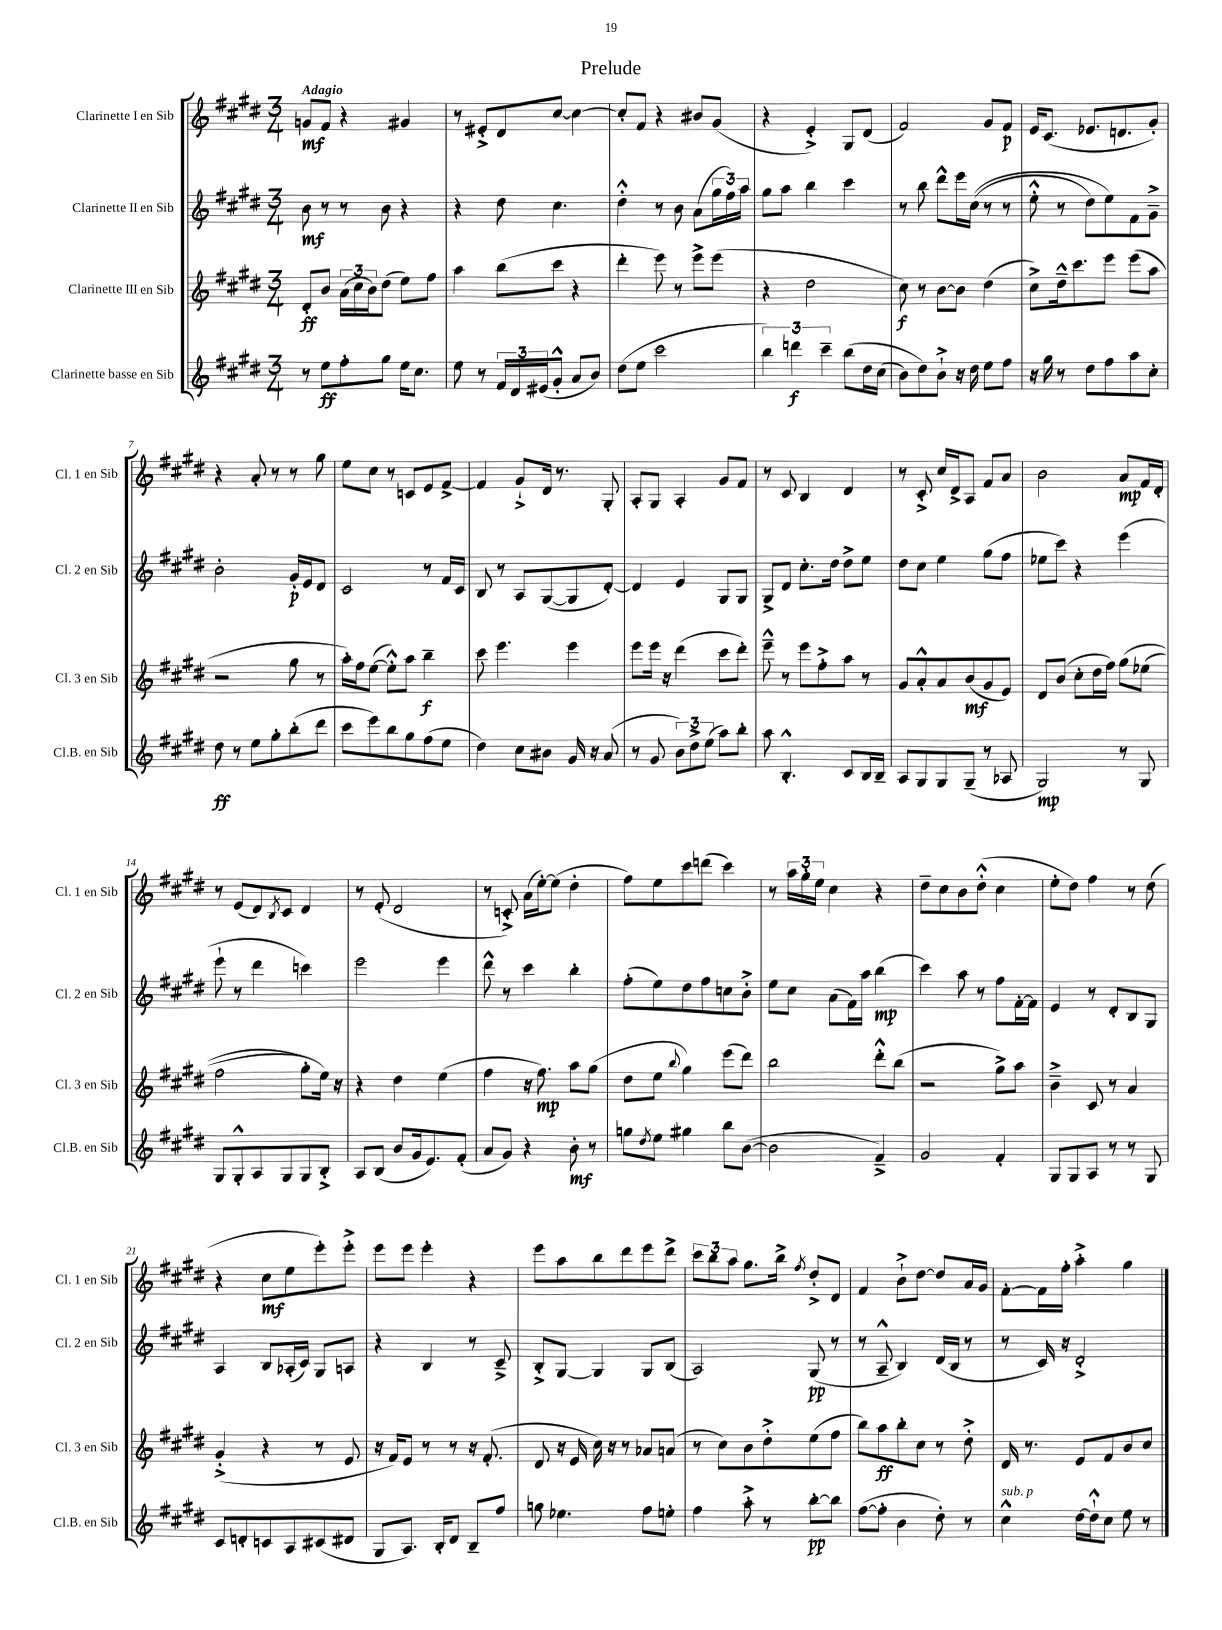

**kern	**kern	**kern	**kern
*staff4	*staff3	*staff2	*staff1
*clefG2	*clefG2	*clefG2	*clefG2
*k[f#c#g#d#]	*k[f#c#g#d#]	*k[f#c#g#d#]	*k[f#c#g#d#]
*M3/4	*M3/4	*M3/4	*M3/4
8r	8d#'	8b	8g
8ee	8b	8r	8f#
8ff#'	(24a	8r	4r
.	24cc#	.	.
.	24b)	.	.
8gg#	(8dd#	8b	.
16ee	8ee)	4r	4g#
8.cc#	.	.	.
.	8ff#	.	.
=	=	=	=
8ee	4aa	4r	8r
8r	.	.	8e#'^
24f#	(8bb	8dd#	8d#
24d#	.	.	.
(24e#	.	.	.
8g#'^^	8ccc#	4.cc#	[8cc#
8a	4r	.	4cc#_
8b)	.	.	.
=	=	=	=
(8dd#	4ddd#'	4dd#'^^	8cc#']
8ee	.	.	8f#
2ccc#	8eee)	8r	4r
.	8r	8b	.
.	8eee^	(8a	8b#
.	(8eee	24gg#	(8g#
.	.	24ff#)	.
.	.	24aa	.
=	=	=	=
6bb)	4r	8gg#	4r
.	.	8aa	.
6ddd	.	.	.
.	2dd#	4bb	4e'^)
6ccc#~	.	.	.
&(8bb	.	4ccc#	8G#
16dd#	.	.	(8d#
(16cc#	.	.	.
=	=	=	=
8b)	8cc#)	8r	2f#)
8dd#&)	8r	8bb	.
8b`^	[8b	8ddd#^^	.
16r	8b]	16eee	.
16dd#	.	&((16cc#	.
8ee	(4dd#	8r	8g#
8ff#	.	8r	8f#
=	=	=	=
16r	8cc#^)	8ee'^^	16e
16gg#	.	.	(8.c#
8r	16dd#~^^	8r	.
.	8.ccc#	.	.
8dd#	.	8dd#)	8.e-
8ff#	8eee	8ee&)	.
.	.	.	8.d
8aa	(8eee	8f#	.
8cc#'	8aa	8g#~^	8g#')
=	=	=	=
8dd#	2r	2b'	4r
8r	.	.	.
8ee	.	.	8a'
8gg#'	.	.	8r
(8bb'	8gg#	16g#'	8r
.	.	16e	.
8ddd#	8r	8d#	8gg#
=	=	=	=
8ccc#	16aa')	2c#	8ee
.	16ff#	.	.
8eee)	([8ee	.	8cc#
8bb	8ee'^^])	.	8r
8gg#	8aa	.	8c
(8ff#	4bb~	8r	8e
8ee	.	16f#	[8f#^
.	.	16c#	.
=	=	=	=
4dd#)	8ccc#	8B	4f#]
.	4.eee	8r	.
8cc#	.	8A	8g#`^
8b#	.	([8G#	16d#
.	.	.	8.r
16g#	4eee	8G#]	.
16r	.	.	.
(8a	.	[8d#')	8G#'
=	=	=	=
8r	8eee	4d#]	8A'
8g#	16eee	.	8G#
.	16r	.	.
12b)	(4ddd#	4e	4A'
12dd#^	.	.	.
(12ee	.	.	.
8aa)	8ccc#	8G#	8g#
8bb'	8ddd#')	8G#	8f#
=	=	=	=
8aa	8eee~^^	8G#^	8r
4.B'^^	8r	8d#	8c#
.	8eee	8.cc#'	4B
.	8ff#'^	.	.
.	.	16dd#	.
8c#	8aa	8dd#^	4d#
16B	8r	8ee	.
16B~	.	.	.
=	=	=	=
8A	8g#	8dd#	8r
8G#	8a'^^	8cc#	8c#'^
8G#	8a	4ee	16cc#
.	.	.	16d#^
(8G#~	(8b	.	8A
8r	8g#	(8gg#	8f#
8A-	8e)	8ff#	8a
=	=	=	=
2G#)	8d#	8ee-	2b
.	(8b	8ccc#)	.
.	8cc#'	4r	.
.	16dd#	.	.
.	16ff#)	.	.
8r	&(8gg#	(4eee	8a
8G#	(8ee-	.	16f#
.	.	.	16d#'
=	=	=	=
8G#	2ff#	8eee`	8r
8G#'^^	.	8r	(8e
8A	.	4ddd#	8d#)
.	.	.	8qB
8G#	.	.	8c#
8G#	8gg#')	4ccc)	4d#
8B'^	16ee&)	.	.
.	16r	.	.
=	=	=	=
8A	4r	2eee	8r
(8B	.	.	(8e'
8b	4dd#	.	2d#
16g#	.	.	.
8.e)	.	.	.
.	(4ee	4eee	.
(8f#'	.	.	.
=	=	=	=
8a	4ff#	8ddd#^^	8r
8g#)	.	8r	8c'^)
4r	16r	4ccc#	(16a
.	8.ff#)	.	[16ee')
.	.	.	(8ee]
8b'	8aa	4bb'	4dd#'
8r	(8gg#	.	.
=	=	=	=
8gg	8dd#	(8ff#'	8ff#)
8qdd#	.	.	.
8ee	8ee	8ee)	8ee
.	8qqbb	.	.
4gg#	4gg#)	8dd#	8ccc#
.	.	8ff#	(8ddd
8bb	(8eee	8cc	4ccc#)
([8b	8ddd#)	8b'^	.
=	=	=	=
2b]	2bb	8ee	8r
.	.	8cc#	24aa
.	.	.	24gg#'
.	.	.	24ee
.	.	(8a	4cc#
.	.	16f#)	.
.	.	16aa	.
4f#~^)	8ddd#'^^	(4bb	4r
.	(8bb	.	.
=	=	=	=
2g#	2r	4ccc#)	8dd#~
.	.	.	8cc#
.	.	8aa	8b
.	.	8r	(8dd#'^^
4f#'	8gg#^)	8ff#	4cc#
.	8aa	[16f#'	.
.	.	16f#]	.
=	=	=	=
8G#	4b~^	4e	8ee'
8G#	.	.	8dd#)
8A	8c#	8r	4ff#
8r	8r	8d#'	.
8r	4a	8B	8r
8G#	.	8G#	(8dd#
=	=	=	=
8c#	(4g#'^	4A	4r
8d'	.	.	.
8c	4r	8B	8cc#
8A	.	(16A-'	8ee
.	.	16c#)	.
(8c#	8r	8G#	8eee')
8d#	8e	8A	8eee'^
=	=	=	=
8G#	16r	4r	8eee
.	16f#)	.	.
8.A)	8e	.	8eee
.	8r	4B	4eee'
16B'	.	.	.
8d#	8r	.	.
8B~	16r	8r	4r
.	(8.f#'	.	.
8ff#	.	8c#~^	.
=	=	=	=
8gg	8d#	8B'^	8eee
4.ee-	16r	[8G#	8aa
.	16e	.	.
.	16cc#)	4G#]	8bb
.	16r	.	.
.	8r	.	8ddd#
8ff#	8a-	8G#	8eee
8ee'	(8a	(8B	8ddd#^
=	=	=	=
4ff#	8r	2A)	12ccc#
.	.	.	12bb
.	8cc#)	.	.
.	.	.	12aa
8aa'^	8b	.	8.gg#
8r	8dd#'^	.	.
.	.	.	16bb^
.	.	.	8qff#
[8bb'	(8ee	(8G#	8dd#'^
8bb]	8ff#	8r	8d#
=	=	=	=
([8ff#	8bb)	8r	4f#
8ff#']	8aa	8A~^^	.
4b	8bb'	4B)	8b`^
.	8cc#	.	[8dd#
8dd#')	8r	(16d#	8dd#]
.	.	16B	.
8r	8dd#'^	8r	16a
.	.	.	16g#
=	=	=	=
4cc#^^	16d#	8r	[8f#'
.	8.r	.	.
.	.	16c#)	16f#]
.	.	16r	16ff#'
[16dd#	8e	2d#'^	4aa'^
16dd#`^^]	.	.	.
8cc#	8f#	.	.
8ee	8b	.	4gg#
8r	8cc#	.	.
==	==	==	==
*-	*-	*-	*-
